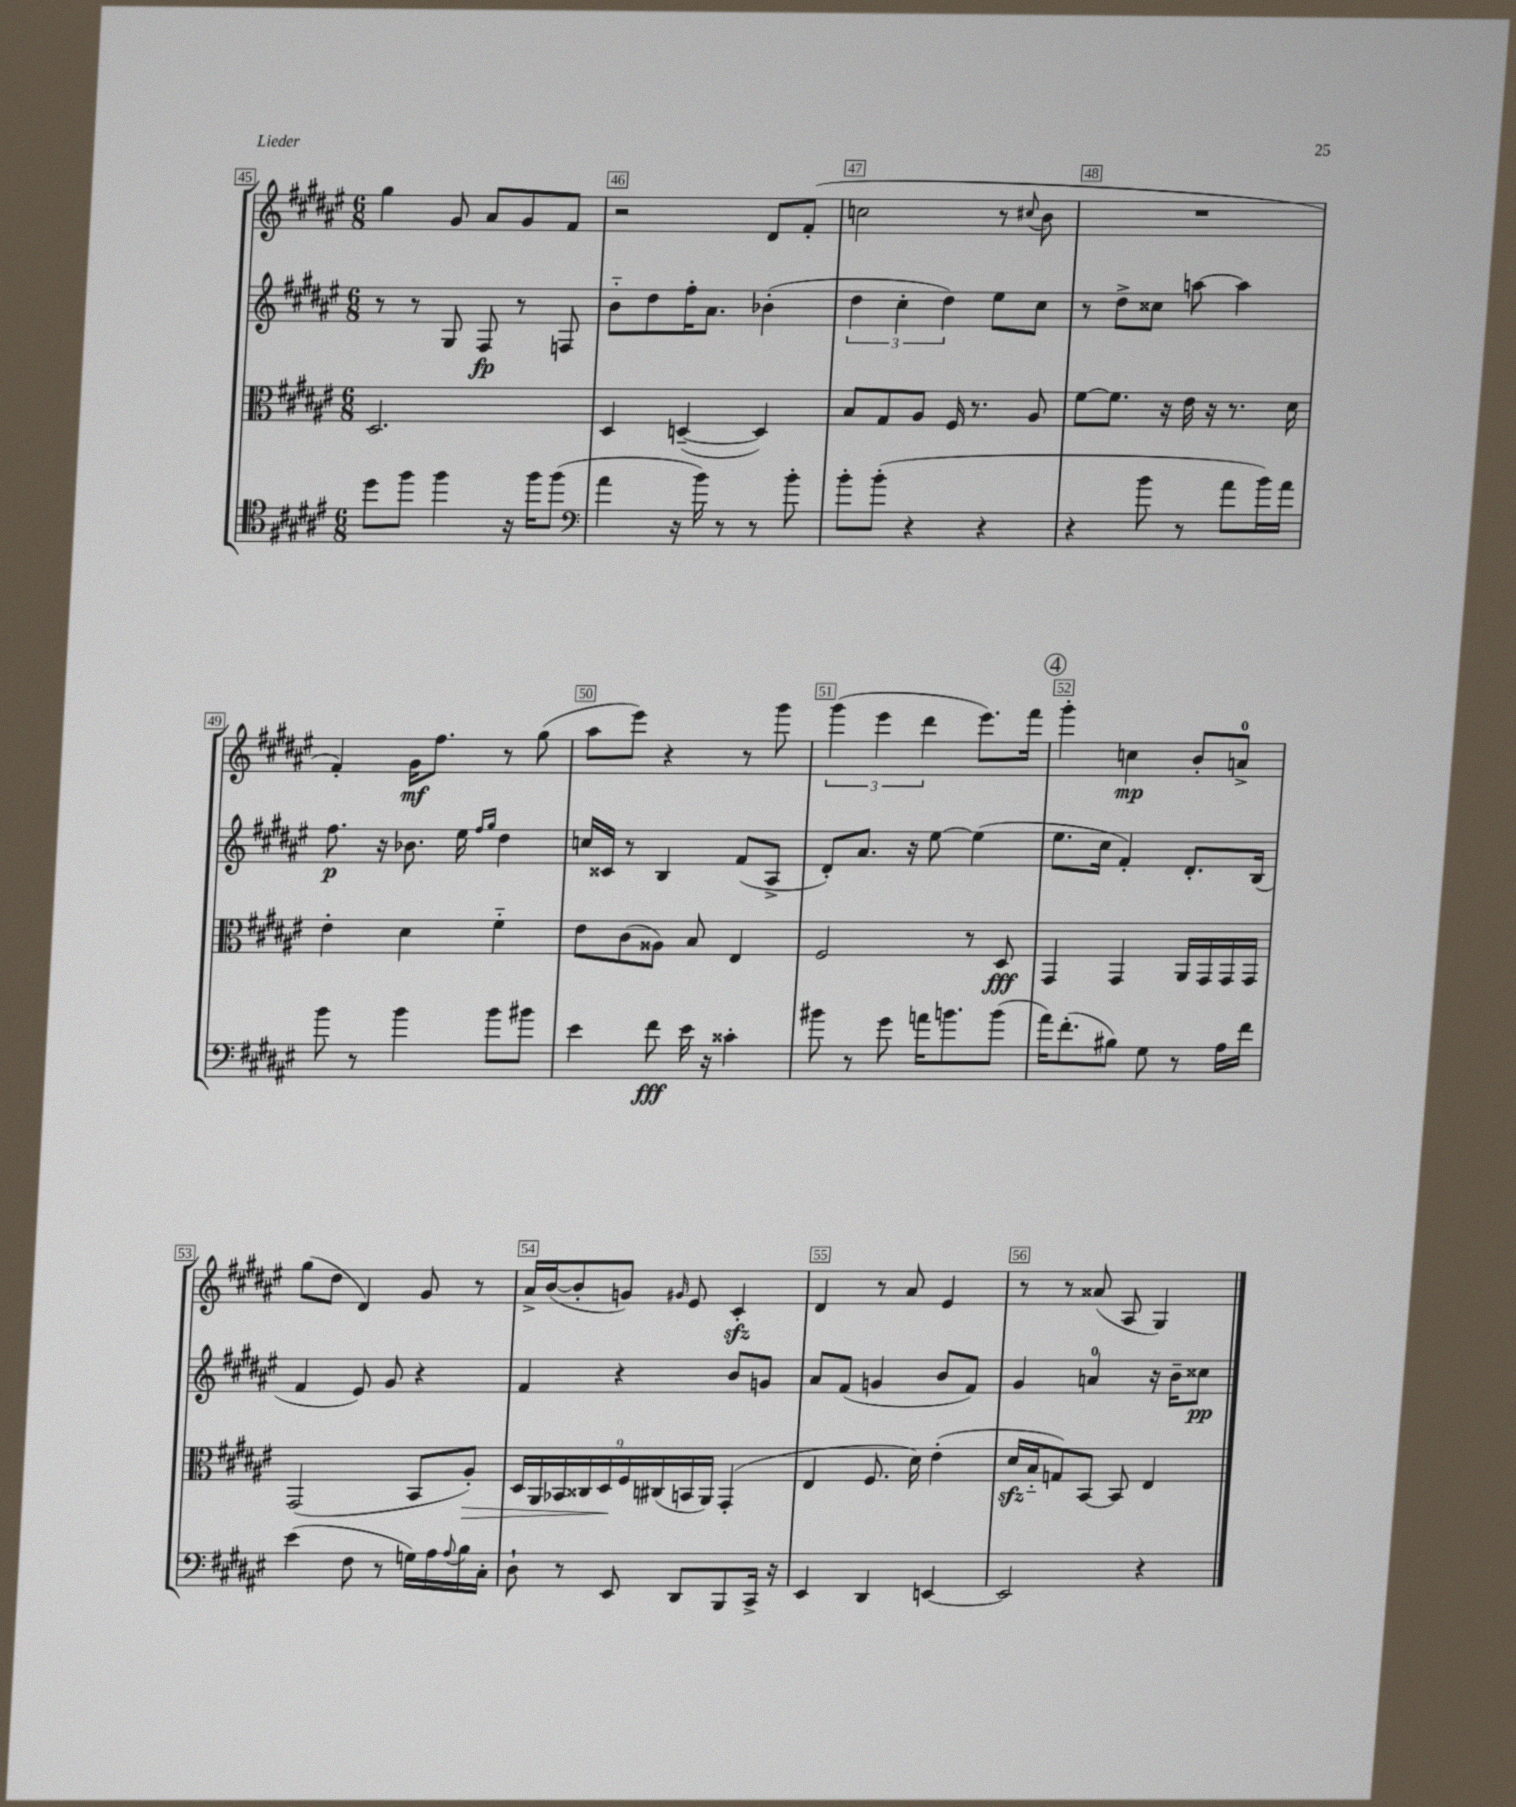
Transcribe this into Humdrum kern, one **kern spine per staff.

**kern	**kern	**kern	**kern
*staff4	*staff3	*staff2	*staff1
*clefC4	*clefC3	*clefG2	*clefG2
*k[f#c#g#d#a#e#]	*k[f#c#g#d#a#e#]	*k[f#c#g#d#a#e#]	*k[f#c#g#d#a#e#]
*M6/8	*M6/8	*M6/8	*M6/8
8dd#\L	2.D#/	8r	4gg#\
8ff#\J	.	8r	.
4ff#\	.	8G#/	8g#/
.	.	8F#/	8a#/L
16r	.	8r	8g#/
16ff#\LK	.	.	.
(8ff#\J	.	8F/	8f#/J
=	=	=	=
*clefF4	*	*	*
4a#\	4D#/	8b'~\L	2r
.	.	8dd#\	.
16r	([4D~/	16ff#'\K	.
16b\)	.	8.a#\J	.
8r	.	.	.
8r	4D/])	(4b-'\	8d#/L
8b'\	.	.	(8f#'/J
=	=	=	=
8b'\L	8B/L	6dd#\	2cc\
(8b'\J	8G#/	.	.
.	.	6cc#'\	.
4r	8A#/J	.	.
.	.	6dd#\)	.
.	16F#/	.	.
.	8.r	.	.
4r	.	8ee#\L	8r
.	.	.	8qqcc#/
.	8A#/	8cc#\J	8b\
=	=	=	=
4r	[8f#\L	8r	2.r
.	8.f#\]J	8dd#^\L	.
8b\	.	8cc##\J	.
.	16r	.	.
8r	16e#\	[8aa\	.
.	16r	.	.
8a#\L	8.r	4aa\]	.
16b\L)	.	.	.
16a#\JJ	16d#\	.	.
=	=	=	=
8b\	4e#'\	8.ff#\	4f#'/)
8r	.	.	.
.	.	16r	.
4b\	4d#\	8.b-\	16g#\LK
.	.	.	8.ff#\J
.	.	16ee#\	.
.	.	16qqff#/LL	.
.	.	16qqgg#/JJ	.
8b\L	4f#'~\	4dd#\	8r
8b#\J	.	.	(8gg#\
=	=	=	=
4e#\	8e#\L	16cc/LL	8aa#\L
.	.	16c##/JJ	.
.	(8c#\	8r	8eee#\J)
8f#\	8A##\J)	4B/	4r
16e#\	8B/	.	.
16r	.	.	.
4c##'\	4E#/	(8f#/L	8r
.	.	8A#^/J	8ggg#\
=	=	=	=
8b#\	2F#/	8d#'/L)	(6ggg#\
8r	.	8.a#/J	.
.	.	.	6eee#\
8g#\	.	.	.
.	.	16r	.
.	.	.	6ddd#\
16a\LK	.	[8ee#\	.
8.b\	.	.	.
.	8r	(4ee#\]	8.eee#\L)
(8b\J	8D#/	.	.
.	.	.	16fff#\Jk
=	=	=	=
16a#\LK)	4GG#/	8.ee#\L	4ggg#'\
(8.f#'\	.	.	.
.	.	16cc#\Jk	.
8B#\J)	4GG#/	4f#'/)	4cc\
8G#\	.	.	.
8r	16AA#/LL	8.d#'/L	8b'/L
.	16GG#/	.	.
16A#\LL	16GG#/	.	8a^/J
16f#\JJ	16GG#/JJ	(16B/Jk	.
=	=	=	=
(4e#\	(2GG#/	4f#/	(8gg#\L
.	.	.	8dd#\J
8F#\	.	8e#/)	4d#/)
8r	.	8g#/	.
16G\LL)	8BB/L	4r	8g#/
16A#\	.	.	.
8qqA#/	.	.	.
16B\	8A#'/J)	.	8r
16C#'\JJ	.	.	.
=	=	=	=
8D#`\	18D#/LL	4f#/	16a#^/LL
.	18AA#/	.	.
.	.	.	([16b/J
.	18BB-/	.	.
8r	.	.	8b'/]
.	18C##/	.	.
.	18D#/	.	.
8EE#/	.	4r	8g/J)
.	18F#/	.	.
.	(18C#/	.	.
.	.	.	16qqg#/
8DD#/L	.	.	8e#/
.	18BB/	.	.
.	18AA#/JJ)	.	.
8BBB/	(4GG#'/	8b/L	4c#'/
16CC#^/Jk	.	8g/J	.
16r	.	.	.
=	=	=	=
4EE#/	4E#/	8a#/L	4d#/
.	.	(8f#/J	.
4DD#/	8.F#/	4g/	8r
.	.	.	8a#/
.	16d#\)	.	.
[4EE/	(4e#'\	8b/L	4e#/
.	.	8f#/J)	.
=	=	=	=
2EE/]	16d#/LL	4g#/	8r
.	16B'~/J	.	.
.	8G/)	.	8r
.	[8BB/J	4a/	(8a##/
.	8BB/]	.	8A#/
4r	4E#/	16r	4G#/)
.	.	16b~\LK	.
.	.	8cc##\J	.
==	==	==	==
*-	*-	*-	*-
